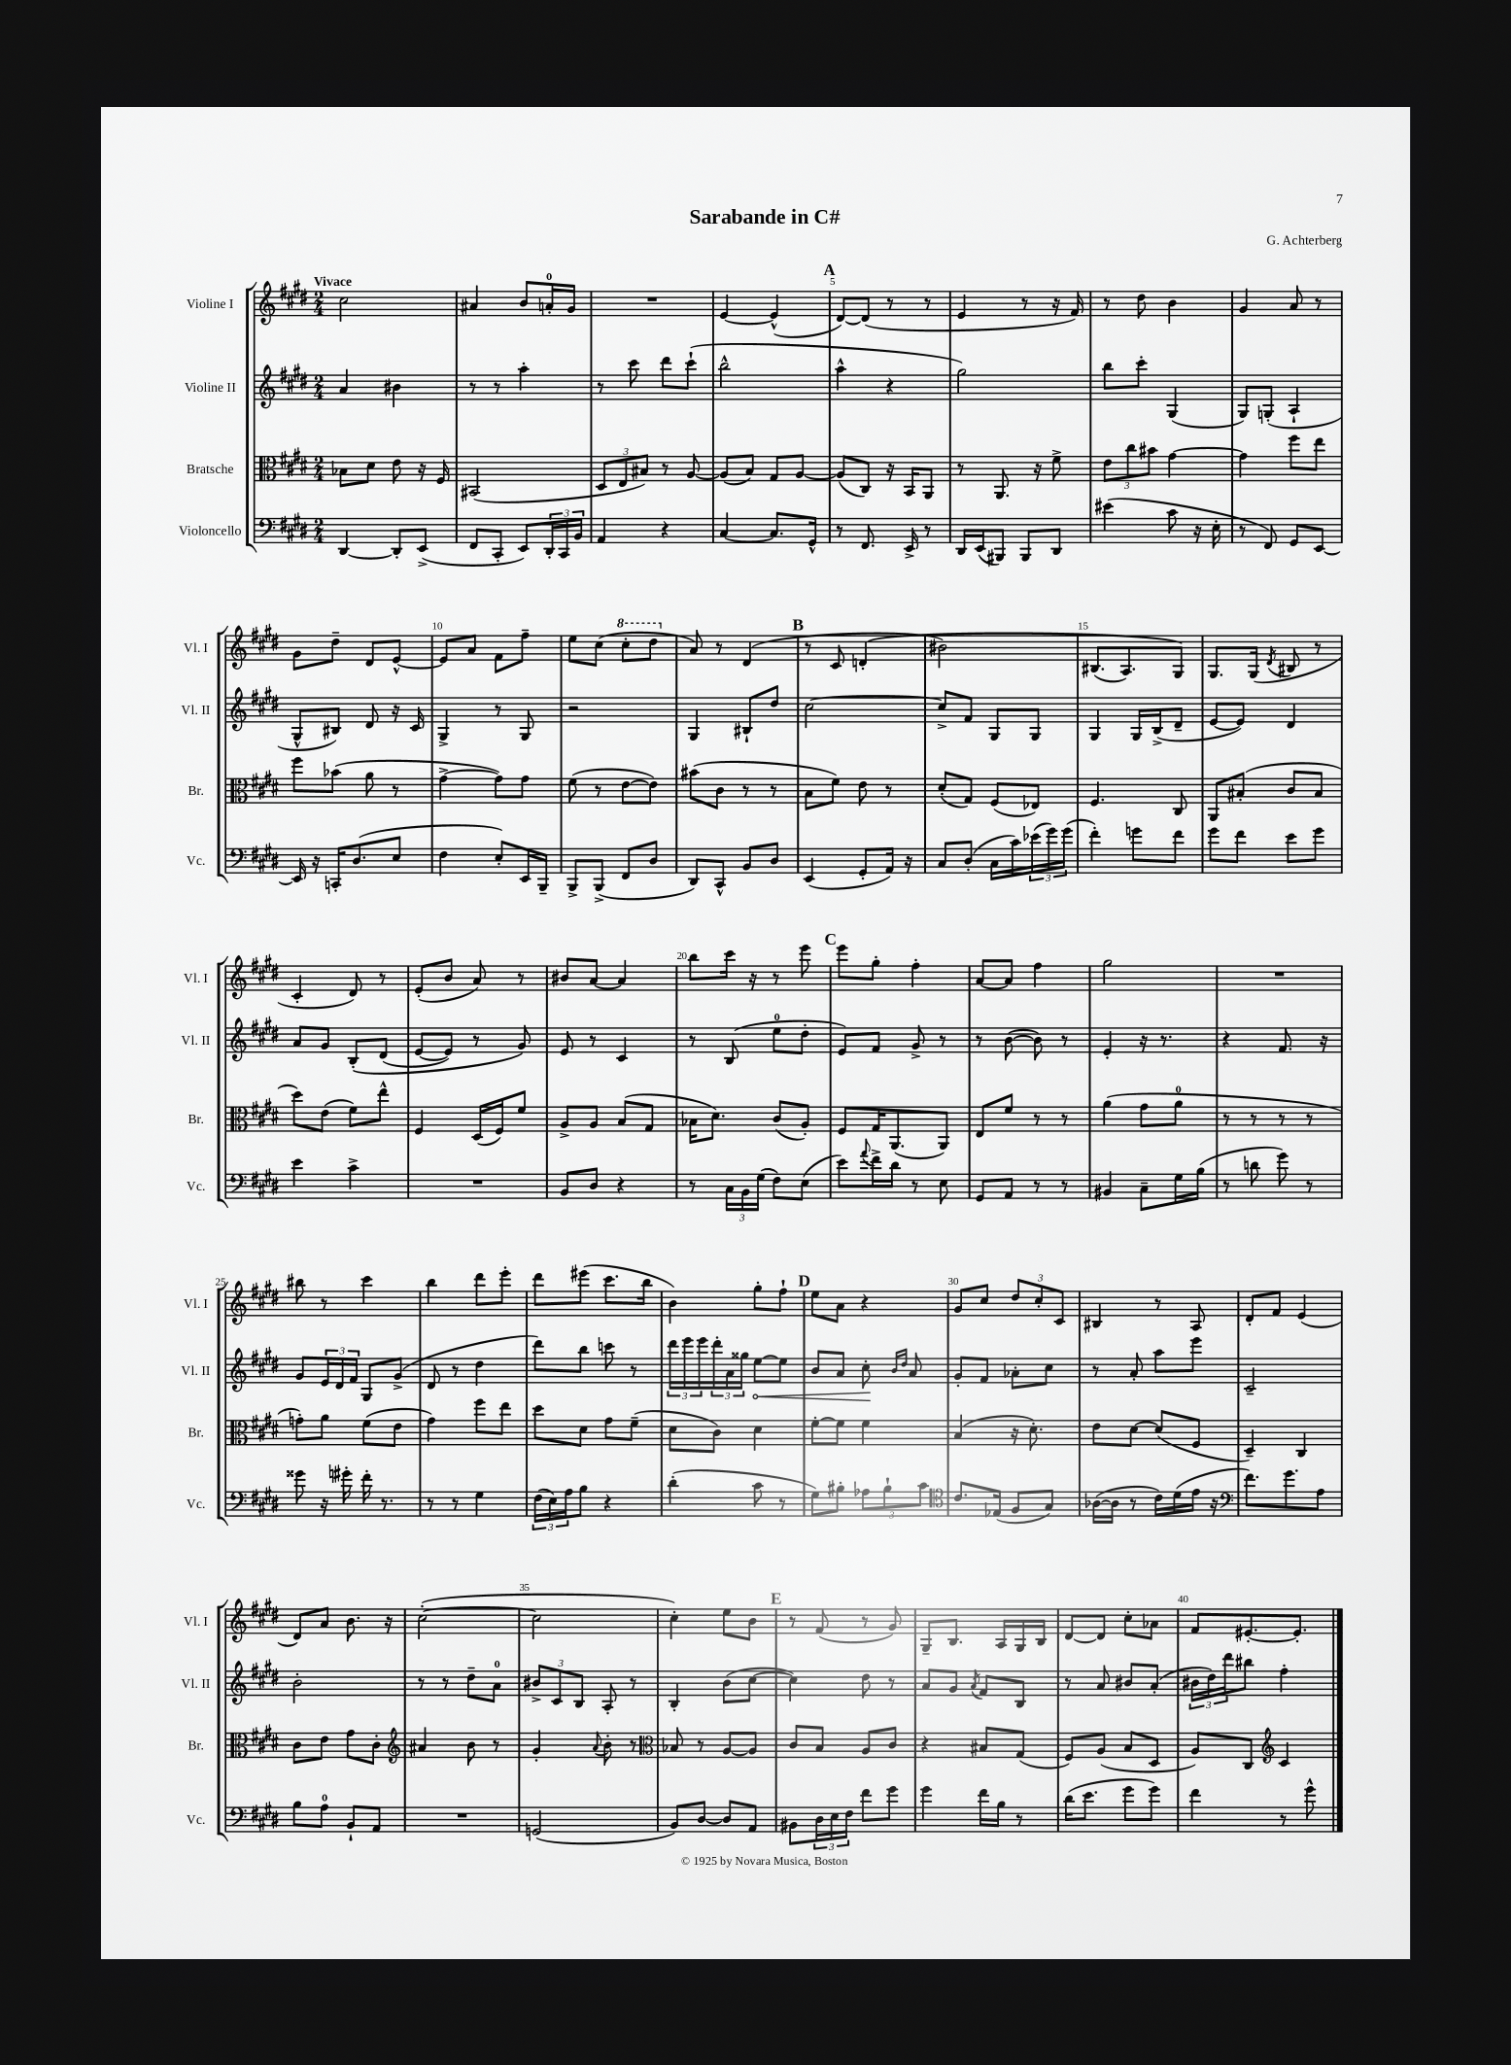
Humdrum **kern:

**kern	**kern	**kern	**kern
*staff4	*staff3	*staff2	*staff1
*clefF4	*clefC3	*clefG2	*clefG2
*k[f#c#g#d#]	*k[f#c#g#d#]	*k[f#c#g#d#]	*k[f#c#g#d#]
*M2/4	*M2/4	*M2/4	*M2/4
[4DD#/	8B-\L	4a/	2cc#\
.	8d#\J	.	.
8DD#'/]L	8e\	4b#\	.
(8EE^/J	16r	.	.
.	16F#/	.	.
=	=	=	=
8FF#/L	(2BB#/	8r	4a#/
8CC#'/J	.	8r	.
8EE/L)	.	4aa'\	8b/L
24DD#'/L	.	.	16a'/L
24CC#/	.	.	.
.	.	.	16g#/JJ
24BB/JJ	.	.	.
=	=	=	=
4AA/	12D#/L	8r	2r
.	12E/	.	.
.	.	8ccc#\	.
.	12B#/J)	.	.
4r	8r	8ddd#\L	.
.	[8A/	(8ccc#`\J	.
=	=	=	=
[4C#/	(8A/]L	2bb^^\	[4e/
.	8B/J)	.	.
8.C#/]L	8G#/L	.	(4e^^/]
.	[8A/J	.	.
16GG#^^/Jk	.	.	.
=	=	=	=
8r	(8A/]L	4aa^^\	[8d#/L)
8.FF#/	8C#/J)	.	(8d#/]J
.	16r	4r	8r
16EE^/	16BB/LK	.	.
8r	8AA/J	.	8r
=	=	=	=
16DD#/LL	8r	2gg#\)	4e/
(16EE/J	.	.	.
8BBB#/J)	8.AA/	.	.
8BBB#/L	.	.	8r
.	16r	.	.
8DD#/J	8f#^\	.	16r
.	.	.	16f#/)
=	=	=	=
(4e#\	12e\L	8bb\L	8r
.	12cc#\	.	.
.	.	8ccc#'\J	8dd#\
.	12b#\J	.	.
8c#\	[4g#\	(4G#/	4b\
16r	.	.	.
16E'\	.	.	.
=	=	=	=
8r	4g#\]	8G#/L)	4g#/
8FF#/)	.	(8G'/J	.
8GG#/L	8ff#\L	4A`/	8a/
[8EE/J	8ee\J	.	8r
=	=	=	=
16EE/]	8ff#\L	8G#^^/L	8g#\L
16r	.	.	.
16CC'/LK	(8b-\J	8B#/J)	8dd#~\J
(8.D#/	.	.	.
.	8a\	8d#/	8d#/L
8E/J	8r	16r	[8e^^/J
.	.	16c#/	.
=	=	=	=
4F#\	[4g#^\	4G#^/	8e/]L
.	.	.	8a/J
8E'/L)	8g#\]L)	8r	8f#\L
16EE/L	8g#\J	8G#/	8ff#~\J
16BBB~/JJ	.	.	.
=	=	=	=
8BBB^/L	(8f#\	2r	8ee\L
(8BBB^/J	8r	.	(8cc#\J
8FF#/L	[8e\L	.	8ccc#'\L
8D#/J	8e\]J)	.	8ddd#\J
=	=	=	=
8DD#/L)	(8b#\L	4G#/	8a/)
8CC#^^/J	8c#\J	.	8r
8BB/L	8r	8B#`/L	(4d#/
8D#/J	8r	8dd#/J	.
=	=	=	=
(4EE/	8B\L	[2cc#\	8r
.	8f#\J)	.	8c#/
8GG#'/L	8e\	.	&(4d'/
16AA/Jk)	8r	.	.
16r	.	.	.
=	=	=	=
8C#/L	(8d#'/L	8cc#^/]L	2b#\)
(8D#'/J	8G#/J)	8f#/J	.
16C#\LL	(8F#/L	8G#/L	.
16c#\)	.	.	.
(24e-\	8E-/J)	8G#/J	.
24g#\)	.	.	.
(24g#\JJ	.	.	.
=	=	=	=
4f#'\)	4.F#/	4G#/	(8.B#/L
.	.	.	8.A/)
8g\L	.	16G#/LL	.
.	.	(16B^/J	.
8f#\J	8C#/	8d#~/J	8G#/J&)
=	=	=	=
8g#\L	8AA/L	[8e/L	8.G#/L
8f#\J	(8B#'/J	8e/]J)	.
.	.	.	(16G#/Jk
.	.	.	8qd#/
8e\L	8c#/L	4d#/	8B#/
8g#\J	8B#/J	.	8r
=	=	=	=
4e\	8dd#\L)	8a/L	4c#'/
.	(8e\J	8g#/J	.
4c#^\	8f#\L)	&(8B'/L	8d#/)
.	8ee^^\J	(8d#/J	8r
=	=	=	=
2r	4F#/	[8e/L	(8e'/L
.	.	8e/]J)	8b/J
.	(16D#/LL	8r	8a/)
.	16F#/J)	.	.
.	8f#/J	8g#/&)	8r
=	=	=	=
8BB/L	8A^/L	8e/	8b#/L
8D#/J	8A/J	8r	[8a/J
4r	(8B/L	4c#/	4a/]
.	8G#/J	.	.
=	=	=	=
8r	16B-\LK	8r	8bb\L
.	8.d#\J)	.	.
24C#\LL	.	(8B/	16ccc#\Jk
24BB\	.	.	.
.	.	.	16r
(24G#\JJ	.	.	.
8F#\L)	(8c#/L	8ee\L	8r
(8E\J	8A'/J)	8dd#'\J	8eee\
=	=	=	=
8e\L)	8F#/L	8e/L)	8eee\L
8qqa/	.	.	.
16f#^\L	16G#/K	8f#/J	8gg#'\J
16d#\JJ	(8.AA/	.	.
8r	.	8g#^/	4ff#'\
8E\	8AA/J)	8r	.
=	=	=	=
8GG#/L	8E/L	8r	[8a/L
8AA/J	8f#/J	([8b\	8a/]J
8r	8r	8b\])	4ff#\
8r	8r	8r	.
=	=	=	=
4BB#/	(4a\	4e'/	2gg#\
8C#~\L	8g#\L	16r	.
.	.	8.r	.
16G#\L	8a\J	.	.
(16B\JJ	.	.	.
=	=	=	=
8r	8r	4r	2r
8d\	8r	.	.
8g#\)	8r	8.f#/	.
8r	8r	.	.
.	.	16r	.
=	=	=	=
8g##\	8g'\L)	8g#/L	8bb#\
16r	8a\J	24e/L	8r
.	.	24d#/	.
16g#'\	.	.	.
.	.	24f#/JJ	.
16f#'\	(8f#\L	8G#/L	4ccc#\
8.r	.	.	.
.	8e\J	(8g#^/J	.
=	=	=	=
8r	4g#\)	8d#/	4bb\
8r	.	8r	.
4G#\	8ff#\L	4dd#\	8ddd#\L
.	8ee\J	.	8eee'\J
=	=	=	=
(24F#\LL	8dd#\L	8ddd#\L)	8ddd#\L
24E\)	.	.	.
24A\J	.	.	.
8B\J	8d#\J	8bb\J	(8eee#\J
4r	8g#\L	8ccc\	8.ccc#\L
.	(8f#~\J	8r	.
.	.	.	16bb\Jk
=	=	=	=
(4d#'\	8d#\L	24ddd#\LL	4b\)
.	.	24eee\	.
.	.	24eee\	.
.	8c#\J)	24ddd#'\	.
.	.	24a\	.
.	.	24gg##\JJ	.
8c#\	4d#\	[8ee\L	8gg#'\L
8r	.	8ee\]J	8ff#`\J
=	=	=	=
8G#\L)	[8f#'\L	8b/L	8ee\L
8B#'\J	8f#\]J	8a/J	8a\J
12A-\L	4f#\	8cc#'\	4r
12B#`\	.	.	.
.	.	16qqb/LL	.
.	.	16qqdd#/JJ	.
.	.	8a/	.
12c#\J	.	.	.
=	=	=	=
*clefC4	*	*	*
8.c#/L	(4B/	8g#'/L	8g#/L
.	.	8f#/J	8cc#/J
(16E-/Jk	.	.	.
8F#/L	16r	8a-'\L	12dd#/L
.	8.d#'\)	.	.
.	.	.	12cc#'/
8G#/J)	.	8cc#\J	.
.	.	.	12c#/J
=	=	=	=
([16A-\LL	8e\L	8r	4B#/
16A-\]JJ	.	.	.
8r	[8d#\J	8a'/	.
16c#\LL)	(8d#/]L	8aa\L	8r
(16d#\	.	.	.
16e\JJ	8F#/J	8eee\J	8A/
16r	.	.	.
=	=	=	=
*clefF4	*	*	*
8.f#\L)	4D#~/)	2c#~/	8d#'/L
.	.	.	8f#/J
8.g#\	.	.	.
.	4C#/	.	(4e/
8A\J	.	.	.
=	=	=	=
8B\L	8c#\L	2b'\	8d#/L)
8A\J	8e\J	.	8a/J
8BB`/L	8g#\L	.	8.b\
8AA/J	8c#'\J	.	.
.	.	.	16r
=	=	=	=
*	*clefG2	*	*
2r	4a#/	8r	([2cc#'\
.	.	8r	.
.	8b\	8dd#~\L	.
.	8r	8a\J	.
=	=	=	=
(2GG/	4g#'/	12b#^/L	2cc#\]
.	.	12c#/	.
.	.	12B/J	.
.	8qqa/	.	.
.	8b'\	8A'/	.
.	8r	8r	.
=	=	=	=
*	*clefC3	*	*
8BB/L)	8B-/	4B'/	4cc#'\)
[8D#/J	8r	.	.
8D#/]L	[8A/L	(8b\L	8ee\L
8AA/J	8A/]J	[8cc#\J	8b\J
=	=	=	=
8BB#\L	8c#/L	4cc#\])	8r
24D#\L	8B/J	.	(8f#/
24E\	.	.	.
24F#\JJ	.	.	.
8f#\L	8A/L	8dd#\	8r
8g#\J	8c#/J	8r	8g#/)
=	=	=	=
4g#\	4r	8a/L	8G#~/L
.	.	8g#/J	8.B/J
.	.	8qa/	.
16f#\LL	8B#/L	8f#/L	.
16B\JJ	.	.	16A/LL
8r	(8G#/J	8B/J	16G#/
.	.	.	16B/JJ
=	=	=	=
(16d#\LK	8F#/L)	8r	[8d#/L
8.e\J	.	.	.
.	(8A/J	8a/	8d#/]J
8g#\L	8B/L	8b#/L	8cc#'\L
8g#\J)	8D#/J	(8a'/J	8a-\J
=	=	=	=
4f#\	8A/L)	24b#\LL	8f#/L
.	.	24dd#\)	.
.	.	24ddd#\J	.
.	8C#/J	8bb#\J	[8.e#'/
*	*clefG2	*	*
8r	4c#/	4ff#'\	.
.	.	.	8.e#'/]J
8g#^^\	.	.	.
==	==	==	==
*-	*-	*-	*-
